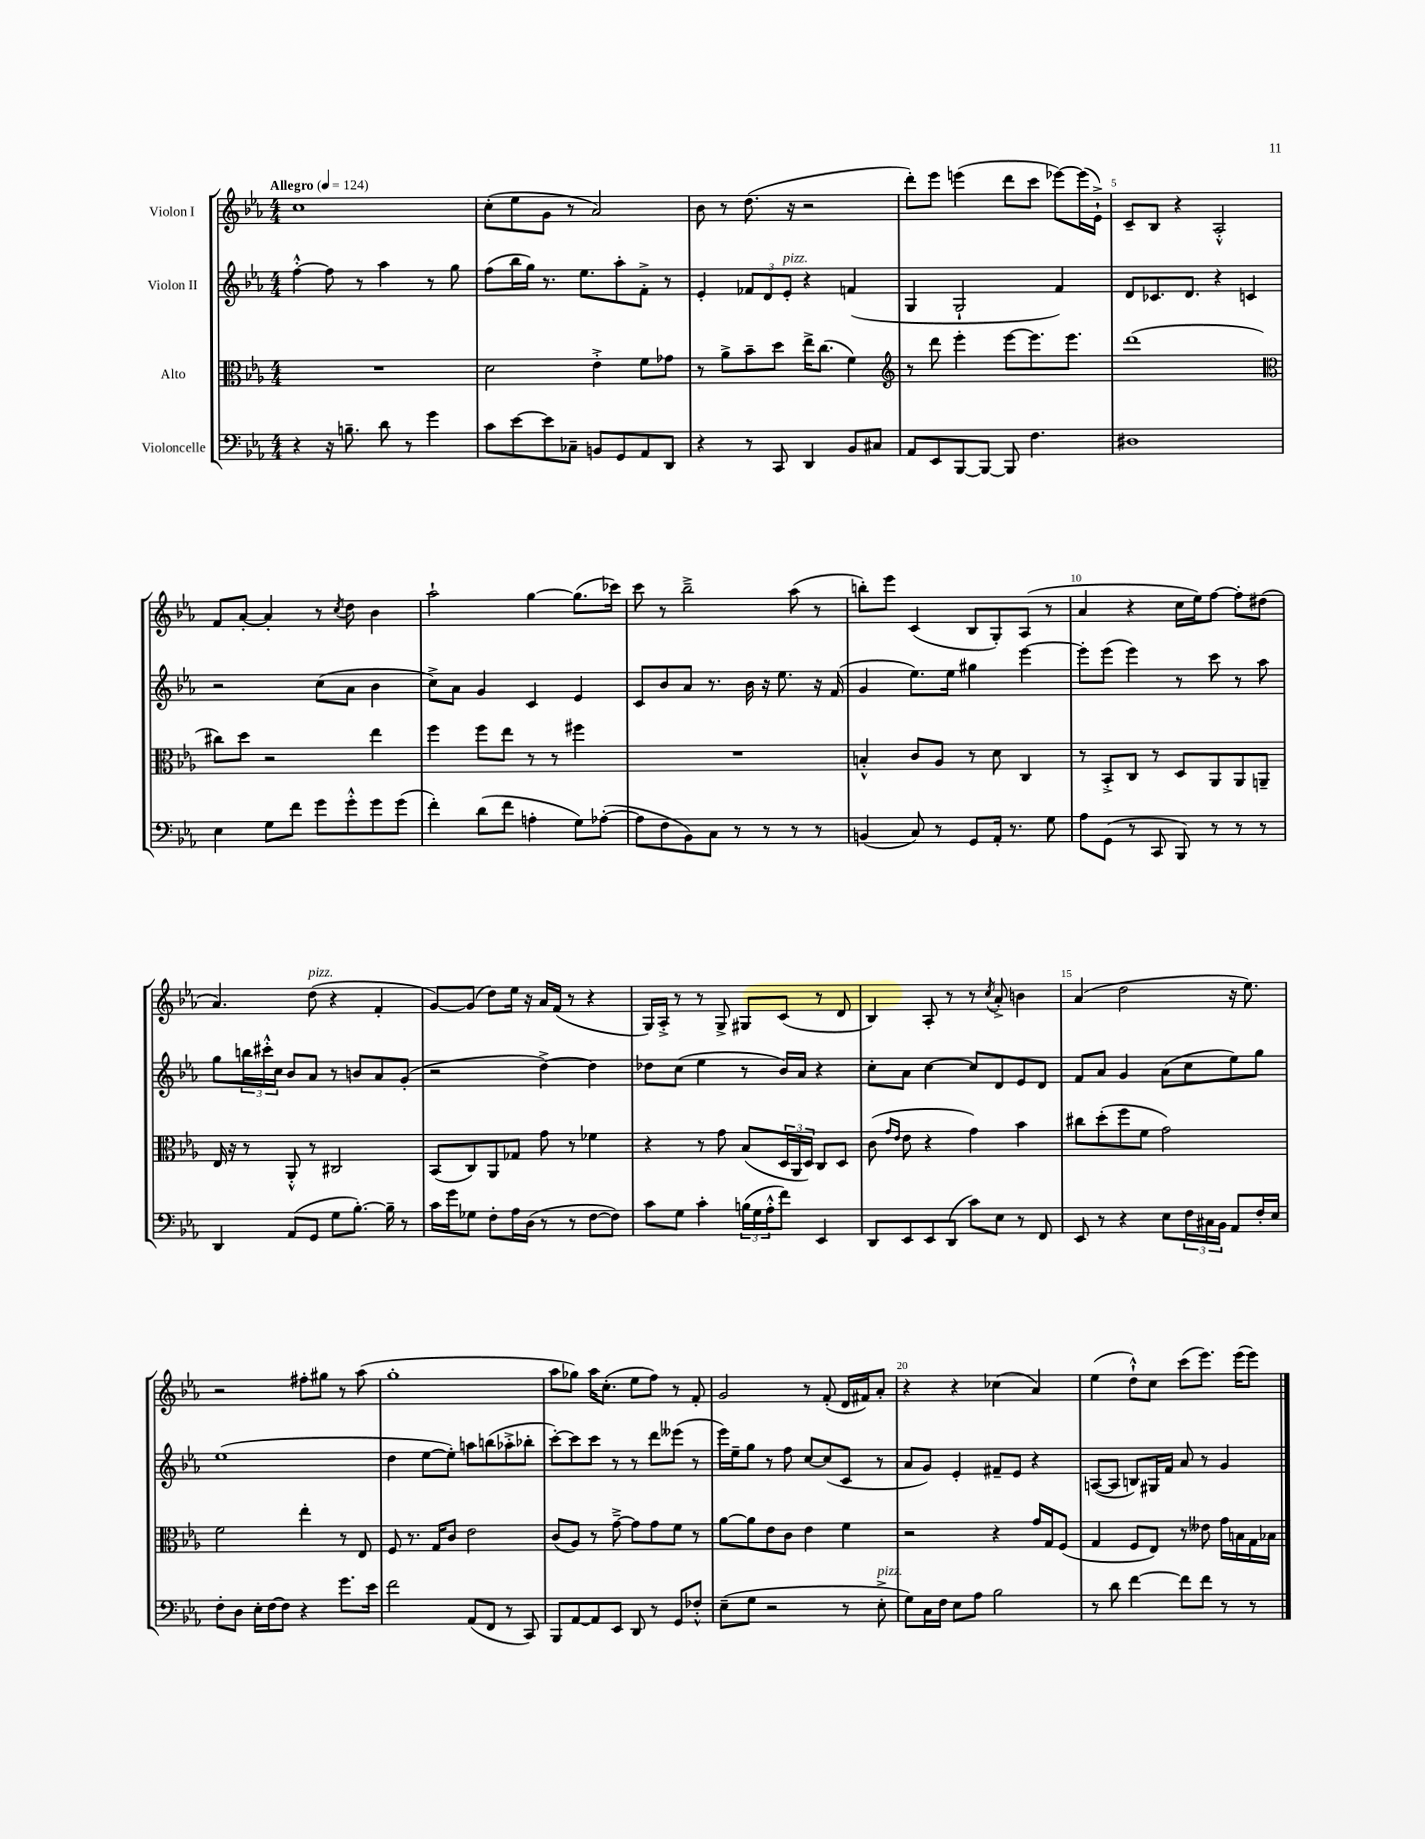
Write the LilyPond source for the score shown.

<<
\new StaffGroup <<
\new Staff = "s0" \with { instrumentName = "Violon I" } {
    \clef treble \key ees \major \numericTimeSignature \time 4/4 \tempo "Allegro" 4 = 124
    c''1 |
    c''8-.( ees''8 g'8 r8 aes'2) |
    bes'8 r8 d''8.( r16 r2 |
    d'''8-.) ees'''8 e'''4( d'''8 c'''8 ees'''8~) ees'''16( ees'16-!->) |
    c'8-- bes8 r4 aes2-.-^ |
    f'8 aes'8~-. aes'4-. r8 \acciaccatura { c''8 } d''8 bes'4 |
    aes''2-! g''4~ g''8.( ces'''16) |
    c'''8 r8 bes''2---> aes''8( r8 |
    b''8-.) ees'''8 c'4( bes8 g8-.) aes8( r8 |
    aes'4 r4 c''16 ees''16) f''8~ f''8-. dis''8( |
    aes'4.) d''8^\markup { \italic "pizz." }( r4 f'4-. |
    g'8~) g'8( d''8) ees''16 r16 aes'16 f'16( r8 r4 |
    g16) aes16-.-> r8 r8 g8-> gis8 c'8( r8 d'8 |
    bes4) aes8-. r8 r8 \acciaccatura { c''8 } aes'8-.-> b'4 |
    aes'4( d''2 r16 ees''8.) |
    r2 fis''8-. gis''8 r8 aes''8( |
    g''1-. |
    aes''8 ges''8) aes''16 c''8.-.( ees''8 f''8) r8 f'8-. |
    g'2 r8 f'8-.( d'16 fis'16) aes'8-. |
    r4 r4 ces''4( aes'4) |
    ees''4( d''8-!-^) c''8 c'''8( ees'''8.) ees'''16( ees'''8) \bar "|." |
}
\new Staff = "s1" \with { instrumentName = "Violon II" } {
    \clef treble \key ees \major \numericTimeSignature \time 4/4
    f''4~-.-^ f''8 r8 aes''4 r8 g''8 |
    f''8( bes''16 g''16) r8. ees''8. aes''8-. f'8-.-> r8 |
    ees'4-. \tuplet 3/2 { fes'8 d'8 ees'8-.^\markup { \italic "pizz." } } r4 f'4( |
    g4 g2-! f'4) |
    d'8 ces'8. d'8. r4 c'4 |
    r2 c''8( aes'8 bes'4 |
    c''8->) aes'8 g'4 c'4 ees'4 |
    c'8 bes'8 aes'8 r8. bes'16 r16 ees''8. r16 f'16( |
    g'4 ees''8.) ees''16 gis''4 ees'''4~ |
    ees'''8-. ees'''8( ees'''4) r8 c'''8 r8 aes''8 |
    g''8 \tuplet 3/2 { b''16 cis'''16-.-^ c''16 } bes'8 aes'8 r8 b'8 aes'8 g'8-.( |
    r2 d''4~->) d''4 |
    des''8 c''8( ees''4 r8 bes'16) aes'16 r4 |
    c''8-. aes'8 c''4~ c''8 d'8 ees'8 d'8 |
    f'8 aes'8 g'4 aes'8( c''8 ees''8) g''8 |
    ees''1( |
    d''4 ees''8~ ees''8-.) a''8 b''8( aes''8-.-> bes''8-. |
    c'''8~-.) c'''8 c'''8 r8 r8 d'''8 eeses'''8( r8 |
    ees'''16) ees''16-- g''8 r8 f''8 c''8~ c''8( c'8 r8 |
    aes'8 g'8) ees'4-. fis'8-- ees'8 r4 |
    a8~( a8 b8) gis16 f'16 aes'8 r8 g'4 \bar "|." |
}
\new Staff = "s2" \with { instrumentName = "Alto" } {
    \clef alto \key ees \major \numericTimeSignature \time 4/4
    R1 |
    d'2 ees'4-.-> f'8 ges'8 |
    r8 aes'8-> bes'8-- d''8 ees''16-> c''8.( f'4) |
    \clef treble r8 d'''8 ees'''4-. ees'''8~ ees'''8. ees'''8. |
    d'''1( |
    \clef alto cis''8) d''8 r2 ees''4 |
    f''4 f''8 ees''8 r8 r8 fis''4 |
    R1 |
    b4-.-^ c'8 aes8 r8 d'8 c4 |
    r8 bes,8-.-> c8 r8 d8 aes,8 aes,8 a,8-- |
    ees16 r16 r8 aes,8-.-^ r8 cis2 |
    bes,8( c8) aes,8 ges8 g'8 r8 fes'4 |
    r4 r8 g'8 bes8( \tuplet 3/2 { d16 aes,16 d16) } c8 d8 |
    c'8( \grace { g'16 ees'16 } ees'8 r4 g'4) bes'4 |
    cis''8 d''8-.( f''8 f'8 g'2) |
    f'2 ees''4-. r8 ees8 |
    f8 r8. g16 c'8 ees'2 |
    c'8( aes8) r8 g'8~---> g'8 g'8 f'8 r8 |
    aes'8~ aes'8 ees'8 c'8 ees'4 f'4 |
    r2 r4 g'16 g16 f8( |
    g4 f8 ees8) r8 eeses'8 g'16 b16 g16 bes16 \bar "|." |
}
\new Staff = "s3" \with { instrumentName = "Violoncelle" } {
    \clef bass \key ees \major \numericTimeSignature \time 4/4
    r4 r16 b8.-- d'8 r8 g'4 |
    c'8 ees'8~ ees'8 ces8-- b,8 g,8 aes,8 d,8 |
    r4 r8 c,8 d,4 bes,8 cis8 |
    aes,8 ees,8 bes,,8~ bes,,8~ bes,,8 f4. |
    dis1 |
    ees4 g8 f'8 g'8 g'8-.-^ g'8 g'8( |
    f'4-.) d'8( f'8 a4-. g8) aes8~-.( |
    aes8 f8 bes,8) c8 r8 r8 r8 r8 |
    b,4( c8) r8 g,8 aes,16-. r8. g8 |
    aes8 g,8( r8 c,8 bes,,8) r8 r8 r8 |
    d,4 aes,8( g,8 g8 bes8.~-.) bes16-- r8 |
    c'16 g'16 ges8 f8-. aes16 d16( r8 r8 f8~ f8) |
    c'8 g8 c'4-. \tuplet 3/2 { b16( g16 aes16-.-^ } f'8) ees,4 |
    d,8 ees,8 ees,8 d,8( c'8) ees8 r8 f,8 |
    ees,8 r8 r4 ees8 \tuplet 3/2 { f16 cis16 bes,16 } aes,8 f16-. ees16 |
    f8-. d8 ees16-. f16~ f8 r4 g'8. ees'16 |
    f'2 aes,8( f,8 r8 c,8) |
    bes,,8 aes,8~ aes,8 ees,8 d,8 r8 g,8 fes8-.-^ |
    ees8--( g8 r2 r8 ees8-.->^\markup { \italic "pizz." } |
    g8) c16 f16 ees8 aes8 bes2 |
    r8 d'8 f'4~ f'8 f'8 r8 r8 \bar "|." |
}
>>
>>
\layout { \context { \Score \override BarNumber.break-visibility = ##(#f #t #t) barNumberVisibility = #(every-nth-bar-number-visible 5) } }
